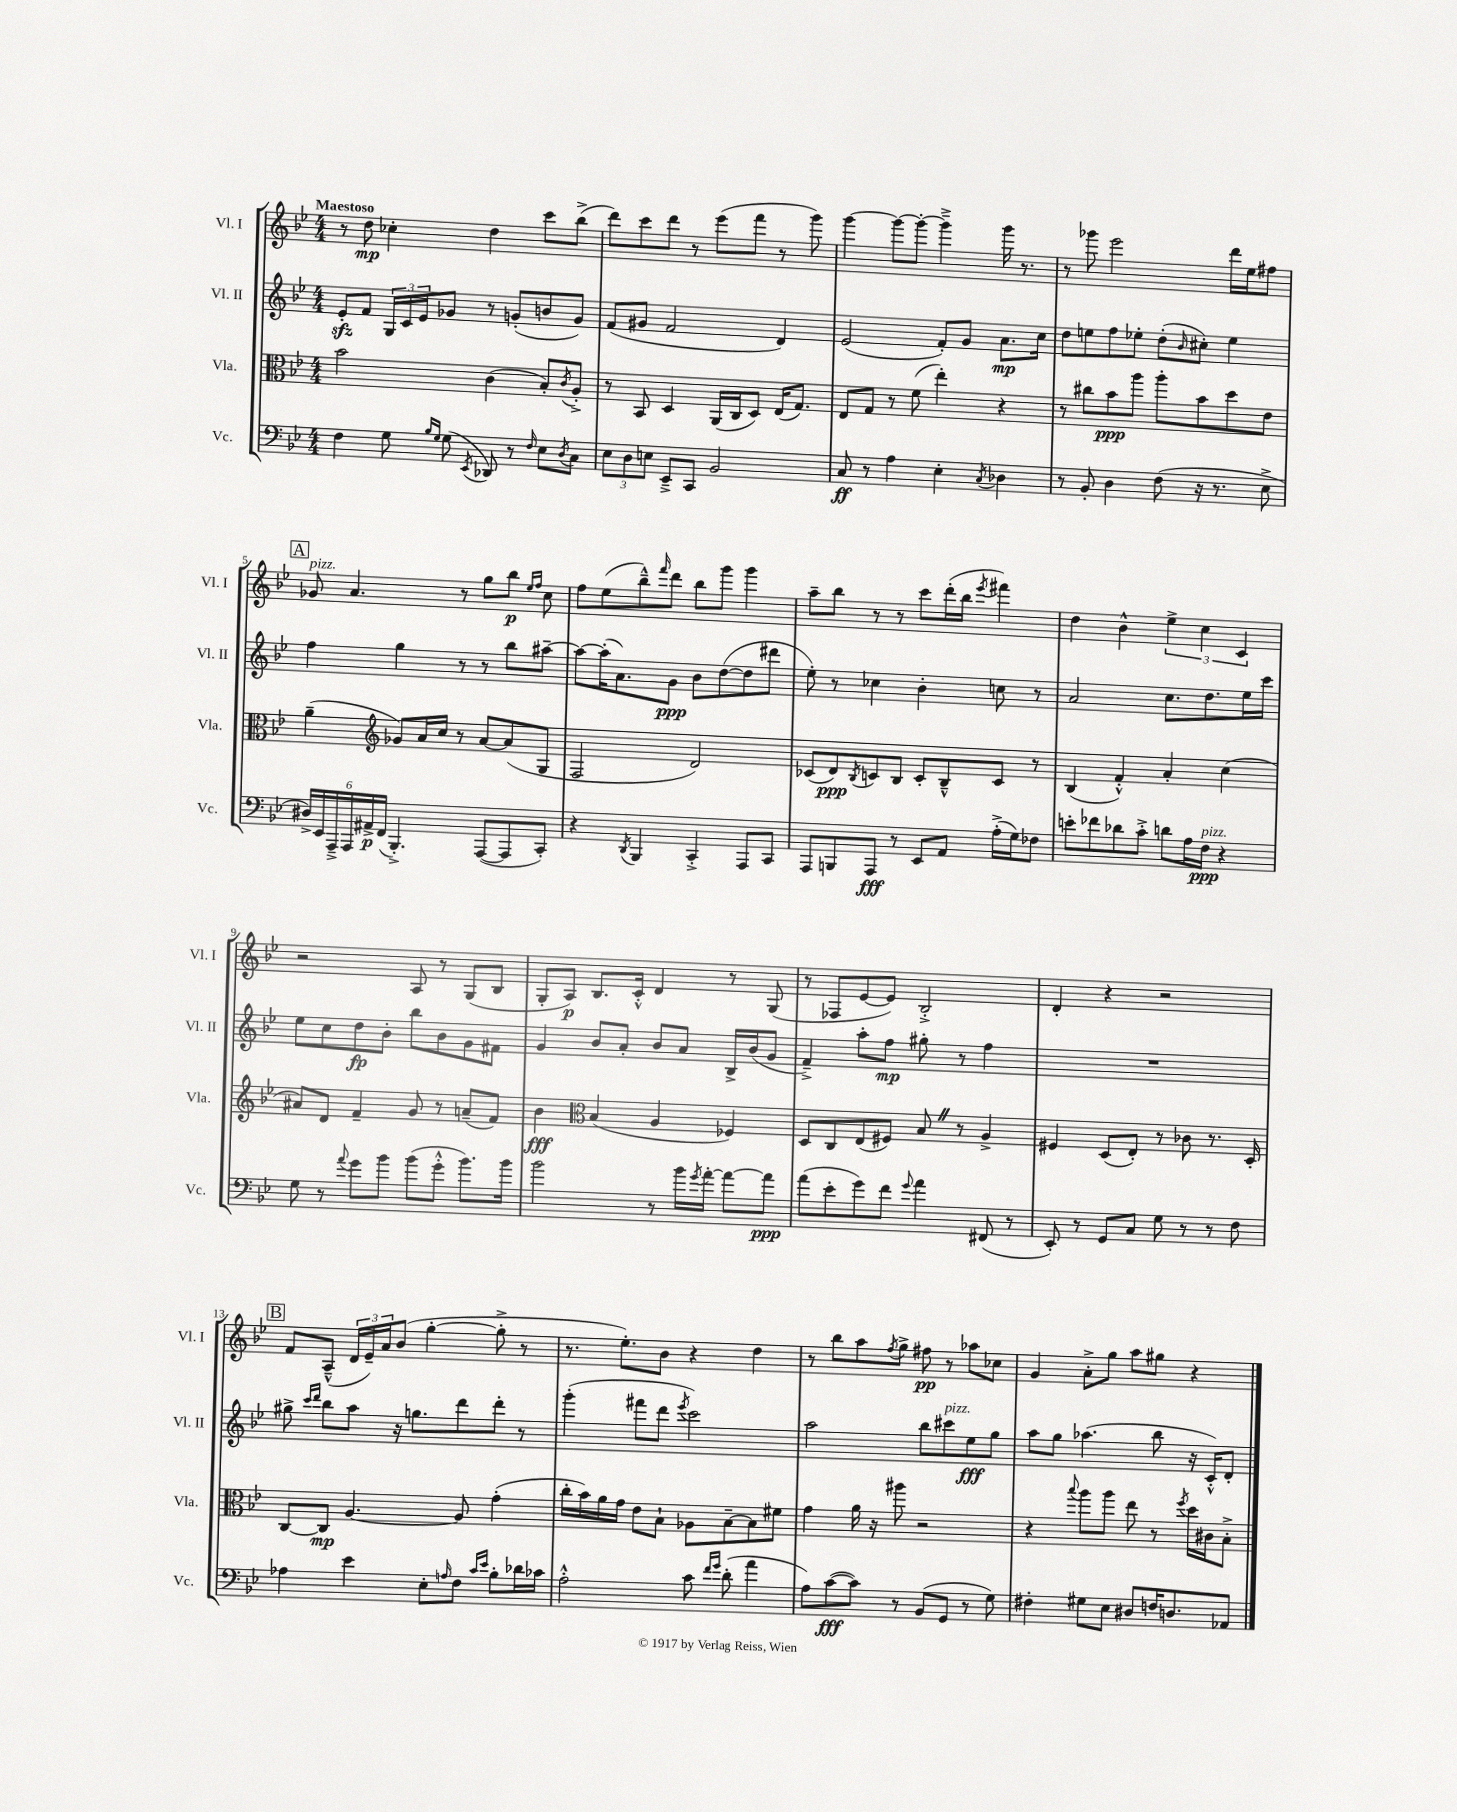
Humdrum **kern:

**kern	**dynam	**kern	**dynam	**kern	**dynam	**kern	**dynam
*part4	*part4	*part3	*part3	*part2	*part2	*part1	*part1
*staff4	*staff4	*staff3	*staff3	*staff2	*staff2	*staff1	*staff1
*I"Vc.	*	*I"Vla.	*	*I"Vl. II	*	*I"Vl. I	*
*I'Vc.	*	*I'Vla.	*	*I'Vl. II	*	*I'Vl. I	*
*clefF4	*	*clefC3	*	*clefG2	*	*clefG2	*
*k[b-e-]	*	*k[b-e-]	*	*k[b-e-]	*	*k[b-e-]	*
*M4/4	*	*M4/4	*	*M4/4	*	*M4/4	*
=1	=1	=1	=1	=1	=1	=1	=1
!	!	!	!	!	!	!LO:TX:a:B:t=Maestoso	!
4F\	.	2b-\	.	8e-zz'/L	.	8r	.
.	.	.	.	8f/J	.	8dd\	mp
8G\	.	.	.	24G/LL	.	4cc-X'\	.
.	.	.	.	24c/	.	.	.
.	.	.	.	24e-/J	.	.	.
16qqB-/LL	.	.	.	.	.	.	.
16qqG/JJ	.	.	.	.	.	.	.
(8G\	.	.	.	8g-X/J	.	.	.
8qEE-/	.	.	.	.	.	.	.
8DD-X/)	.	(4c\	.	8r	.	4dd\	.
8r	.	.	.	(8gn'/L	.	.	.
16qqF/	.	.	.	.	.	.	.
8E-\L	.	8B-'/L)	.	8bn/	.	8ccc\L	.
8qD/	.	8qc/	.	.	.	.	.
8C\J	.	8A'^/J	.	8g/J)	.	(8bb-^\J	.
=2	=2	=2	=2	=2	=2	=2	=2
12E-\L	.	8r	.	(8f/L	.	8ddd\L)	.
12D\	.	.	.	.	.	.	.
.	.	8BB-/	.	8g#X/J	.	8ccc\	.
12En\J	.	.	.	.	.	.	.
8EE-~^/L	.	4D/	.	2f/	.	8ddd\J	.
8CC/J	.	.	.	.	.	8r	.
2BB-/	.	(16AA/LL	.	.	.	(8eee-\L	.
.	.	16C/J	.	.	.	.	.
.	.	8D/J)	.	.	.	8fff\J	.
.	.	(16E-/KL	.	4d/)	.	8r	.
.	.	8.G/J)	.	.	.	.	.
.	.	.	.	.	.	8ggg\)	.
=3	=3	=3	=3	=3	=3	=3	=3
8C/	ff	8E-/L	.	(2e-/	.	[4ggg\	.
8r	.	8G/J	.	.	.	.	.
4A\	.	8r	.	.	.	8ggg\L_	.
.	.	(8f\	.	.	.	8ggg'\J_	.
4E-'\	.	4ee-'\)	.	8f'/L)	.	4ggg~^\]	.
.	.	.	.	8g/J	.	.	.
8qC/	.	.	.	.	.	.	.
4D-X\	.	4r	.	8.a\L	mp	16ggg\	.
.	.	.	.	.	.	8.r	.
.	.	.	.	16cc\Jk	.	.	.
=4	=4	=4	=4	=4	=4	=4	=4
8r	.	8r	.	8dd\L	.	8r	.
8BB-'/	.	8cc#X\L	.	8een\	.	8ggg-X\	.
4D\	.	8b-\	ppp	8ff\	.	2eee-\	.
.	.	8aa\J	.	8ee-X'\J	.	.	.
(8F\	.	8aa'\L	.	(8dd'\L	.	.	.
.	.	.	.	16qqb-/	.	.	.
16r	.	8b-\	.	8cc#X'\J)	.	.	.
8.r	.	.	.	.	.	.	.
.	.	8dd\	.	4ee-\	.	16ddd\LL	.
.	.	.	.	.	.	16ee-\J	.
8E-^\	.	8e-\J	.	.	.	8ff#X\J	.
!!LO:LB:g=z
!!LO:REH:place=s1:t=A
=5	=5	=5	=5	=5	=5	=5	=5
!	!	!	!	!	!	!LO:TX:a:i:t=pizz.	!
24D#X^/LL)	.	(4a~\	.	4ff\	.	8g-X/	.
24EE-/	.	.	.	.	.	.	.
24AAA~^/	.	.	.	.	.	.	.
24AAA/	.	.	.	.	.	4.a/	.
24AA#X^/	p	.	.	.	.	.	.
(24FF/JJ	.	.	.	.	.	.	.
*	*	*clefG2	*	*	*	*	*
4.BBB-'^/)	.	8g-X/L)	.	4gg\	.	.	.
.	.	16a/L	.	.	.	.	.
.	.	16cc/JJ	.	.	.	.	.
.	.	8r	.	8r	.	8r	.
([8AAA/L	.	[8a/L	.	8r	.	8gg\L	.
8AAA/]	.	(8a/]	.	8bb-\L	.	8bb-\J	p
.	.	.	.	.	.	16qqee-/LL	.
.	.	.	.	.	.	16qqff/JJ	.
8CC'/J)	.	8G/J	.	[8aa#X~\J	.	8cc\	.
=6	=6	=6	=6	=6	=6	=6	=6
4r	.	2F/	.	8aa#\L_	.	8ff\L	.
.	.	.	.	(16aa#'\K]	.	(8ee-\	.
.	.	.	.	8.a\)	.	.	.
8qDD/	.	.	.	.	.	.	.
4BBB-/	.	.	.	.	.	8bb-~^^\)	.
.	.	.	.	.	.	16qqfff/	.
.	.	.	.	8g\J	ppp	8ddd\J	.
4CC'^/	.	2d/)	.	8b-\L	.	8bb-\L	.
.	.	.	.	([8dd\	.	8ggg\J	.
8AAA/L	.	.	.	8dd\]	.	4ggg\	.
8CC/J	.	.	.	8ddd#X\J	.	.	.
=7	=7	=7	=7	=7	=7	=7	=7
8AAA/L	.	(8c-X/L	.	8ee-'\)	.	8aa~\L	.
8BBBn/	.	8d/)	ppp	8r	.	8bb-\J	.
.	.	8qB-/	.	.	.	.	.
8AAA/J	fff	8cn/	.	4cc-X\	.	8r	.
8r	.	8B-/J	.	.	.	8r	.
8EE-/L	.	8c'/L	.	4b-'\	.	8ccc\L	.
8AA/J	.	8B-~^^/	.	.	.	(16ddd'\L	.
.	.	.	.	.	.	16bb-\JJ	.
.	.	.	.	.	.	8qeee-/	.
(16A'^\LL	.	8c/J	.	8ccn\	.	4fff#X\)	.
16G\J)	.	.	.	.	.	.	.
8F-X\J	.	8r	.	8r	.	.	.
=8	=8	=8	=8	=8	=8	=8	=8
8en'\L	.	(4B-/	.	2a/	.	4dd\	.
8f-X\	.	.	.	.	.	.	.
8d-X\	.	4f'^^/)	.	.	.	4b-^^\	.
8c'^\J	.	.	.	.	.	.	.
8dn\L	.	4a'/	.	8.cc\L	.	6ee-^\	.
16A\L	.	.	.	.	.	.	.
.	.	.	.	.	.	6cc\	.
!LO:TX:a:i:t=pizz.	!	!	!	!	!	!	!
16F\JJ	ppp	.	.	8.dd\	.	.	.
4r	.	(4cc\	.	.	.	.	.
.	.	.	.	.	.	6c/	.
.	.	.	.	16ee-\L	.	.	.
.	.	.	.	16ccc\JJ	.	.	.
!!LO:LB:g=z
=9	=9	=9	=9	=9	=9	=9	=9
8G\	.	8a#X/L)	.	8ee-\L	.	2r	.
8r	.	8d/J	.	8cc\	.	.	.
8qqa/	.	.	.	.	.	.	.
8g\L	.	4f~/	.	8dd\	fp	.	.
8b-\J	.	.	.	8b-'\J	.	.	.
(8b-\L	.	8g/	.	8bb-\L	.	8A/	.
8g'^^\J	.	8r	.	8b-\	.	8r	.
8.b-\L)	.	(8an~/L	.	8g\	.	(8G/L	.
.	.	8f/J)	.	8f#X\J	.	8B-/J	.
16b-\Jk	.	.	.	.	.	.	.
=10	=10	=10	=10	=10	=10	=10	=10
2b-\	.	4b-\	fff	4g/	.	8G'/L	.
.	.	.	.	.	.	8A/J)	p
*	*	*clefC3	*	*	*	*	*
.	.	(4B-/	.	8b-/L	.	8.B-/L	.
.	.	.	.	8a'/J	.	.	.
.	.	.	.	.	.	16c'^^/Jk	.
8r	.	4A/	.	8b-/L	.	4d/	.
16b-\LL	.	.	.	8a/J	.	.	.
8qg/	.	.	.	.	.	.	.
[16a'\JJ	.	.	.	.	.	.	.
8a\L_	.	4F-X/)	.	16B-^/LL	.	8r	.
.	.	.	.	(16b-/J	.	.	.
8a\J]	ppp	.	.	8g/J	.	(8G/	.
=11	=11	=11	=11	=11	=11	=11	=11
(8a\L	.	8D/L	.	4f~^/)	.	8r	.
8e-'\	.	8C/	.	.	.	8F-X/L	.
8g\)	.	(8E-/	.	8aa'\L	.	[8e-/	.
8f\J	.	8F#X/J)	.	8ff\J	mp	8e-/J])	.
8qqg/	.	.	.	.	.	.	.
4a\	.	8B-Z/	.	8gg#X'\	.	2B-'^/	.
.	.	8r	.	8r	.	.	.
(8FF#X/	.	4A^/	.	4ff\	.	.	.
8r	.	.	.	.	.	.	.
=12	=12	=12	=12	=12	=12	=12	=12
8EE-'/)	.	4F#X/	.	1r	.	4d'/	.
8r	.	.	.	.	.	.	.
8GG/L	.	(8D/L	.	.	.	4r	.
8C/J	.	8E-'/J)	.	.	.	.	.
8G\	.	8r	.	.	.	2r	.
8r	.	8c-X\	.	.	.	.	.
8r	.	8.r	.	.	.	.	.
8F\	.	.	.	.	.	.	.
.	.	16D'/	.	.	.	.	.
!!LO:LB:g=z
!!LO:REH:place=s1:t=B
=13	=13	=13	=13	=13	=13	=13	=13
4A-X\	.	[8C/L	.	8gg#X^\	.	8f/L	.
.	.	.	.	16qqccc/LL	.	.	.
.	.	.	.	16qqddd/JJ	.	.	.
.	.	8C/J]	mp	8bb-\L	.	(8A~^^/J	.
4e-\	.	[4.A/	.	8aa\J	.	24d/LL	.
.	.	.	.	.	.	24e-~/)	.
.	.	.	.	.	.	24a/J	.
.	.	.	.	16r	.	(8b-/J	.
.	.	.	.	8.ggn\L	.	.	.
8E-'\L	.	.	.	.	.	[4gg'\	.
16qqAn/	.	.	.	.	.	.	.
8F\J	.	8A/]	.	8ddd\	.	.	.
16qqc/LL	.	.	.	.	.	.	.
16qqe-/JJ	.	.	.	.	.	.	.
8B-'\L	.	(4g'\	.	8ddd'\J	.	8gg'^\]	.
16d-X\L	.	.	.	8r	.	8r	.
16c-X\JJ	.	.	.	.	.	.	.
=14	=14	=14	=14	=14	=14	=14	=14
2A'^^\	.	16cc'\LL	.	(4ggg'\	.	8.r	.
.	.	16b-\)	.	.	.	.	.
.	.	16a\	.	.	.	.	.
.	.	16g\JJ	.	.	.	8.ee-'\L)	.
.	.	8e-\L	.	8fff#X\L	.	.	.
.	.	8B-`\J	.	8ddd\J	.	8b-\J	.
.	.	.	.	8qeee-/	.	.	.
8c\	.	8A-X\L	.	2ccc\)	.	4r	.
16qqf/LL	.	.	.	.	.	.	.
16qqg/JJ	.	.	.	.	.	.	.
(8d'\	.	[8B-~\	.	.	.	.	.
4a\	.	8B-\]	.	.	.	4dd\	.
.	.	8f#X\J	.	.	.	.	.
=15	=15	=15	=15	=15	=15	=15	=15
8A\L)	.	4g\	.	2aa\	.	8r	.
([8c\	fff	.	.	.	.	8bb-\L	.
8c\J])	.	16a\	.	.	.	8aa\	.
.	.	16r	.	.	.	.	.
.	.	.	.	.	.	8qff/	.
8r	.	8aa#X\	.	.	.	8gg^\J	.
(8BB-/L	.	2r	.	8bb-\L	.	8ff#X\	pp
!	!	!	!	!LO:TX:a:i:t=pizz.	!	!	!
8GG/J	.	.	.	8ccc#X\	.	8r	.
8r	.	.	.	8ee-\	fff	8aa-X\L	.
8G\)	.	.	.	8gg\J	.	8cc-X\J	.
=16	=16	=16	=16	=16	=16	=16	=16
4F#X'\	.	4r	.	8aa\L	.	4g/	.
.	.	.	.	8gg\J	.	.	.
.	.	8qqbb-/	.	.	.	.	.
8G#X\L	.	8aa\L	.	(4.aa-X\	.	8a'^\L	.
8E-\J	.	8aa\J	.	.	.	8gg\J	.
8D#X/L	.	8ee-\	.	.	.	8aa\L	.
16Fn/K	.	8r	.	8bb-\	.	8gg#X\J	.
8.Dn/	.	.	.	.	.	.	.
.	.	8qff/	.	.	.	.	.
.	.	16dd\LL	.	16r	.	4r	.
.	.	16c#X\J	.	16c'^^/KL)	.	.	.
8AA-X/J	.	8B-'^\J	.	8d'/J	.	.	.
==	==	==	==	==	==	==	==
*-	*-	*-	*-	*-	*-	*-	*-
